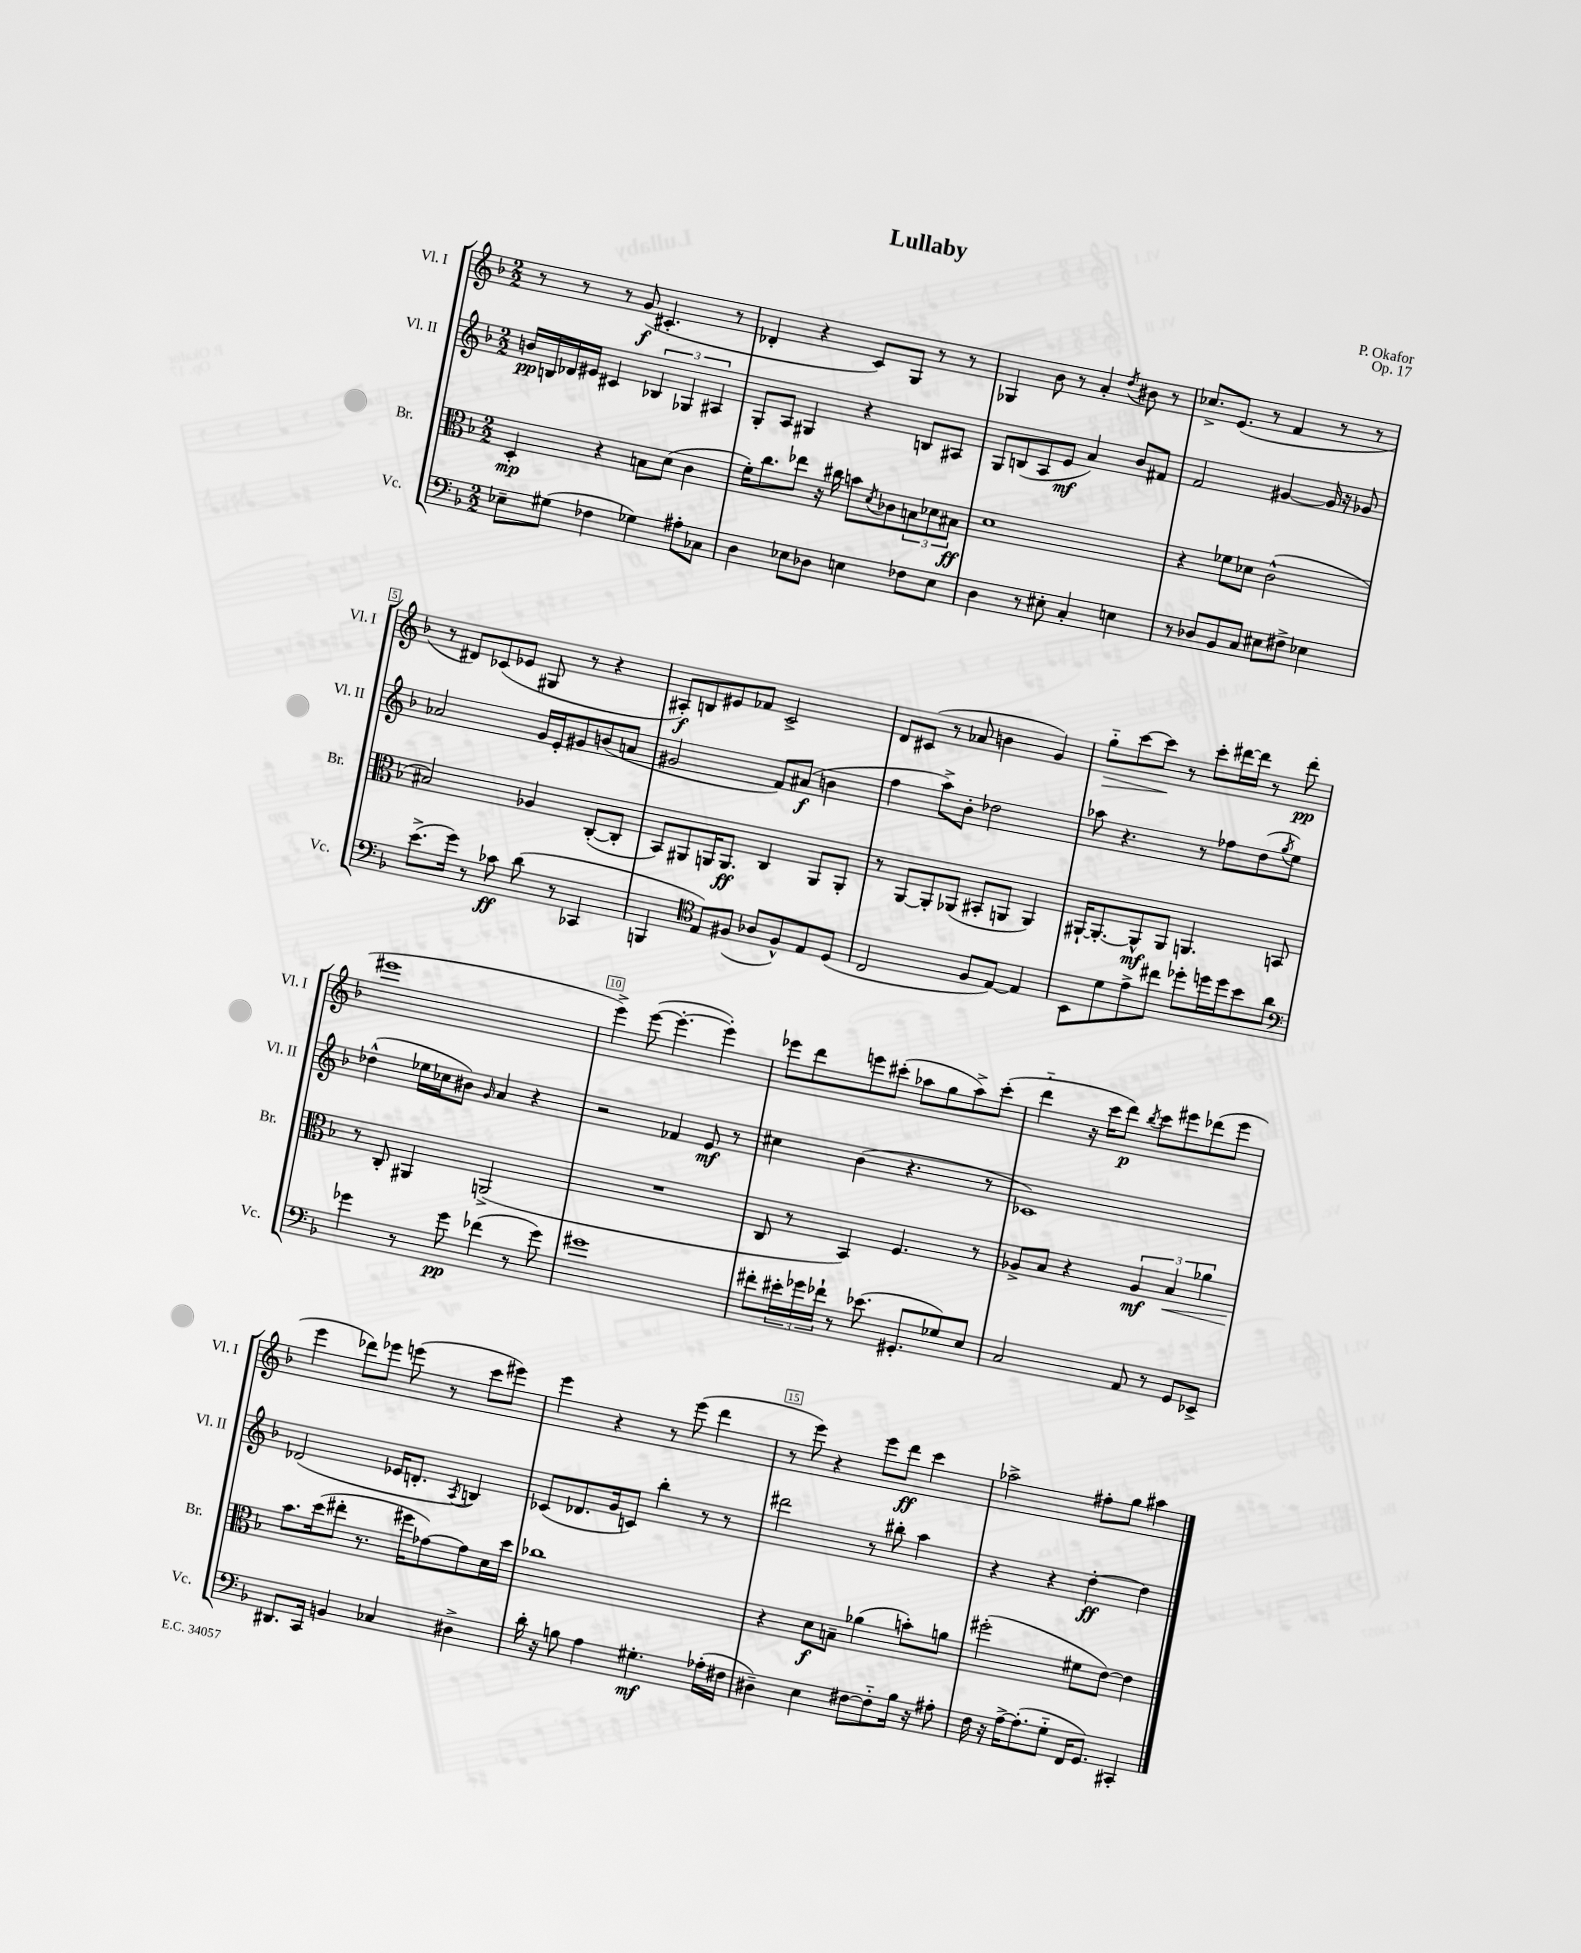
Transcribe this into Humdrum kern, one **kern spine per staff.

**kern	**kern	**kern	**kern
*staff4	*staff3	*staff2	*staff1
*clefF4	*clefC3	*clefG2	*clefG2
*k[b-]	*k[b-]	*k[b-]	*k[b-]
*M2/2	*M2/2	*M2/2	*M2/2
8E-~	4D'	16b	8r
.	.	16B	.
(8G#	.	16d-	8r
.	.	16e#	.
4F-	4r	4c#	8r
.	.	.	(8g
4G-)	8B	6B-	4.c#'
.	(8d	.	.
.	.	6G-	.
8A#'	4c	.	.
.	.	6A#	.
8C-	.	.	8r
=	=	=	=
4D	16f')	8G'	4d-'
.	8.cc	.	.
.	.	8A	.
8E-	8ee-	4G#	4r
8D-	16r	.	.
.	16cc#	.	.
4E	8b	4r	8c)
.	8qd	.	.
.	8c-	.	8G
8F-	12B	8B	8r
.	12d-	.	.
8E	.	8A#	8r
.	12B#	.	.
=	=	=	=
4D	1d	8G	4G-
.	.	(8B	.
8r	.	8A	8b-
8E#'	.	8e	8r
4C'	.	4a)	4a'
.	.	.	8qdd
4E	.	8b-	8b#
.	.	8f#	8r
=	=	=	=
8r	4r	2f	8.cc-^
8D-	.	.	.
.	.	.	(8.e
8BB-	8f-	.	.
8C	8d-	.	8r
8E#	(2c^^	[4g#	4f
8F#^	.	.	.
4E-	.	16g#]	8r
.	.	16r	.
.	.	8g-	8r
=	=	=	=
(8.e^	2B#)	2a-	8r
.	.	.	8d#)
16g)	.	.	.
8r	.	.	(8c-
8c-	.	.	8e-
(8d	4A-	16g	8G#
.	.	16e'	.
8r	.	8g#	8r
4CC-	([8C'	(8b	4r
.	8C']	8a	.
=	=	=	=
4BBB	8BB-)	2g#	8A#')
.	8AA#	.	8B
*clefC4	*	*	*
8E)	16AA	.	8e#
.	8.AA	.	.
(8F#	.	.	8f-
8A-	4C	8f)	2c^
8F#^^)	.	(8a#	.
8E	8AA	4b	.
(8D	8AA'	.	.
=	=	=	=
2C	8r	4ff	8d
.	[8AA	.	(8c#
.	8AA']	8aa^)	8r
.	(8AA-	8b-'	8a-
8F	8BB#'	2dd-	4b
[8E)	8AA	.	.
4E]	4AA)	.	4g)
=	=	=	=
8BB-	[16AA#`	8aa-	8gg'~
.	8.AA#'_	.	.
8d	.	4.r	[8ccc
8e^	8AA#^^]	.	8ccc]
8cc#	8AA#	.	8r
8dd-'	4.AA	8r	8ccc'
16dd	.	8ff-	[16ddd#
16dd	.	.	16ddd#]
8b-	.	(8dd	8r
.	.	8qgg	.
8a	8BB	8ee)	(8ddd#
=	=	=	=
*clefF4	*	*	*
4g-	8r	(4dd-^^	1eee#
.	8C'	.	.
8r	4AA#	16ee-	.
.	.	16cc-	.
8g-	.	8b#)	.
.	.	16qqg	.
(4f-	(2AA^	4a	.
8r	.	4r	.
8g-)	.	.	.
=	=	=	=
1g#	1r	2r	4eee^)
.	.	.	([8eee
.	.	.	4.eee'_
.	.	4f-	.
.	.	8e	4eee'])
.	.	8r	.
=	=	=	=
8f#'	8C	4cc#	8eee-
24e#'	8r	.	8ddd
24g-	.	.	.
24f-`	.	.	.
8r	4BB-)	(4b-	8eee
(8.e-	.	.	(8ccc#'
.	4.F	4.r	8aa-
8.GG#'	.	.	.
.	.	.	8gg
8G-)	.	.	8aa-^)
8E	8r	8r	(8ccc#'
=	=	=	=
2C	8A-^	1c-)	4ddd'~
.	8B-	.	.
.	4r	.	16r
.	.	.	16ccc
.	.	.	8ddd)
.	.	.	8qbb-
8AA	6A-	.	8ccc
8r	.	.	8eee#
.	6B-	.	.
8GG	.	.	(8ddd-
.	6a-	.	.
8EE-^	.	.	8eee#
=	=	=	=
8.DD#	8.b-	(2d-	4eee
16CC	(16dd	.	.
4BB	8ee#'	.	8ddd-)
.	8.r	.	8eee-
4C-	.	16e-	(8eee
.	16ff#	8.d'	.
.	[8g-)	.	8r
.	.	8qA	.
4D#^	8g-]	4B)	8ccc
.	16d	.	8eee#)
.	16dd	.	.
=	=	=	=
16d'	1cc-	(8c-	4eee
16r	.	.	.
8B	.	8.d-	.
4A	.	.	4r
.	.	16g	.
.	.	8c)	.
4.G#'	.	4bb-'	8r
.	.	.	(8eee
.	.	8r	4ddd
(16A-'	.	8r	.
16F#	.	.	.
=	=	=	=
4D#~)	4r	2ddd#	8r
.	.	.	8eee)
4E	8d	.	4r
.	8B~	.	.
[8F#	(4a-	8r	8eee
8F#'~]	.	8bb#'	8ddd
16B-	8b')	4aa	4ccc
16r	.	.	.
8A#'	8a	.	.
=	=	=	=
16F	(2ff#'	4r	2aa-^
16r	.	.	.
[16A^	.	.	.
(8.A']	.	.	.
.	.	4r	.
8G'~	.	.	.
16FF	8f#	[4dd'	8ff#'
8.GG)	.	.	.
.	[8e)	.	8gg
4CC#'	4e]	4dd]	4aa#
==	==	==	==
*-	*-	*-	*-
